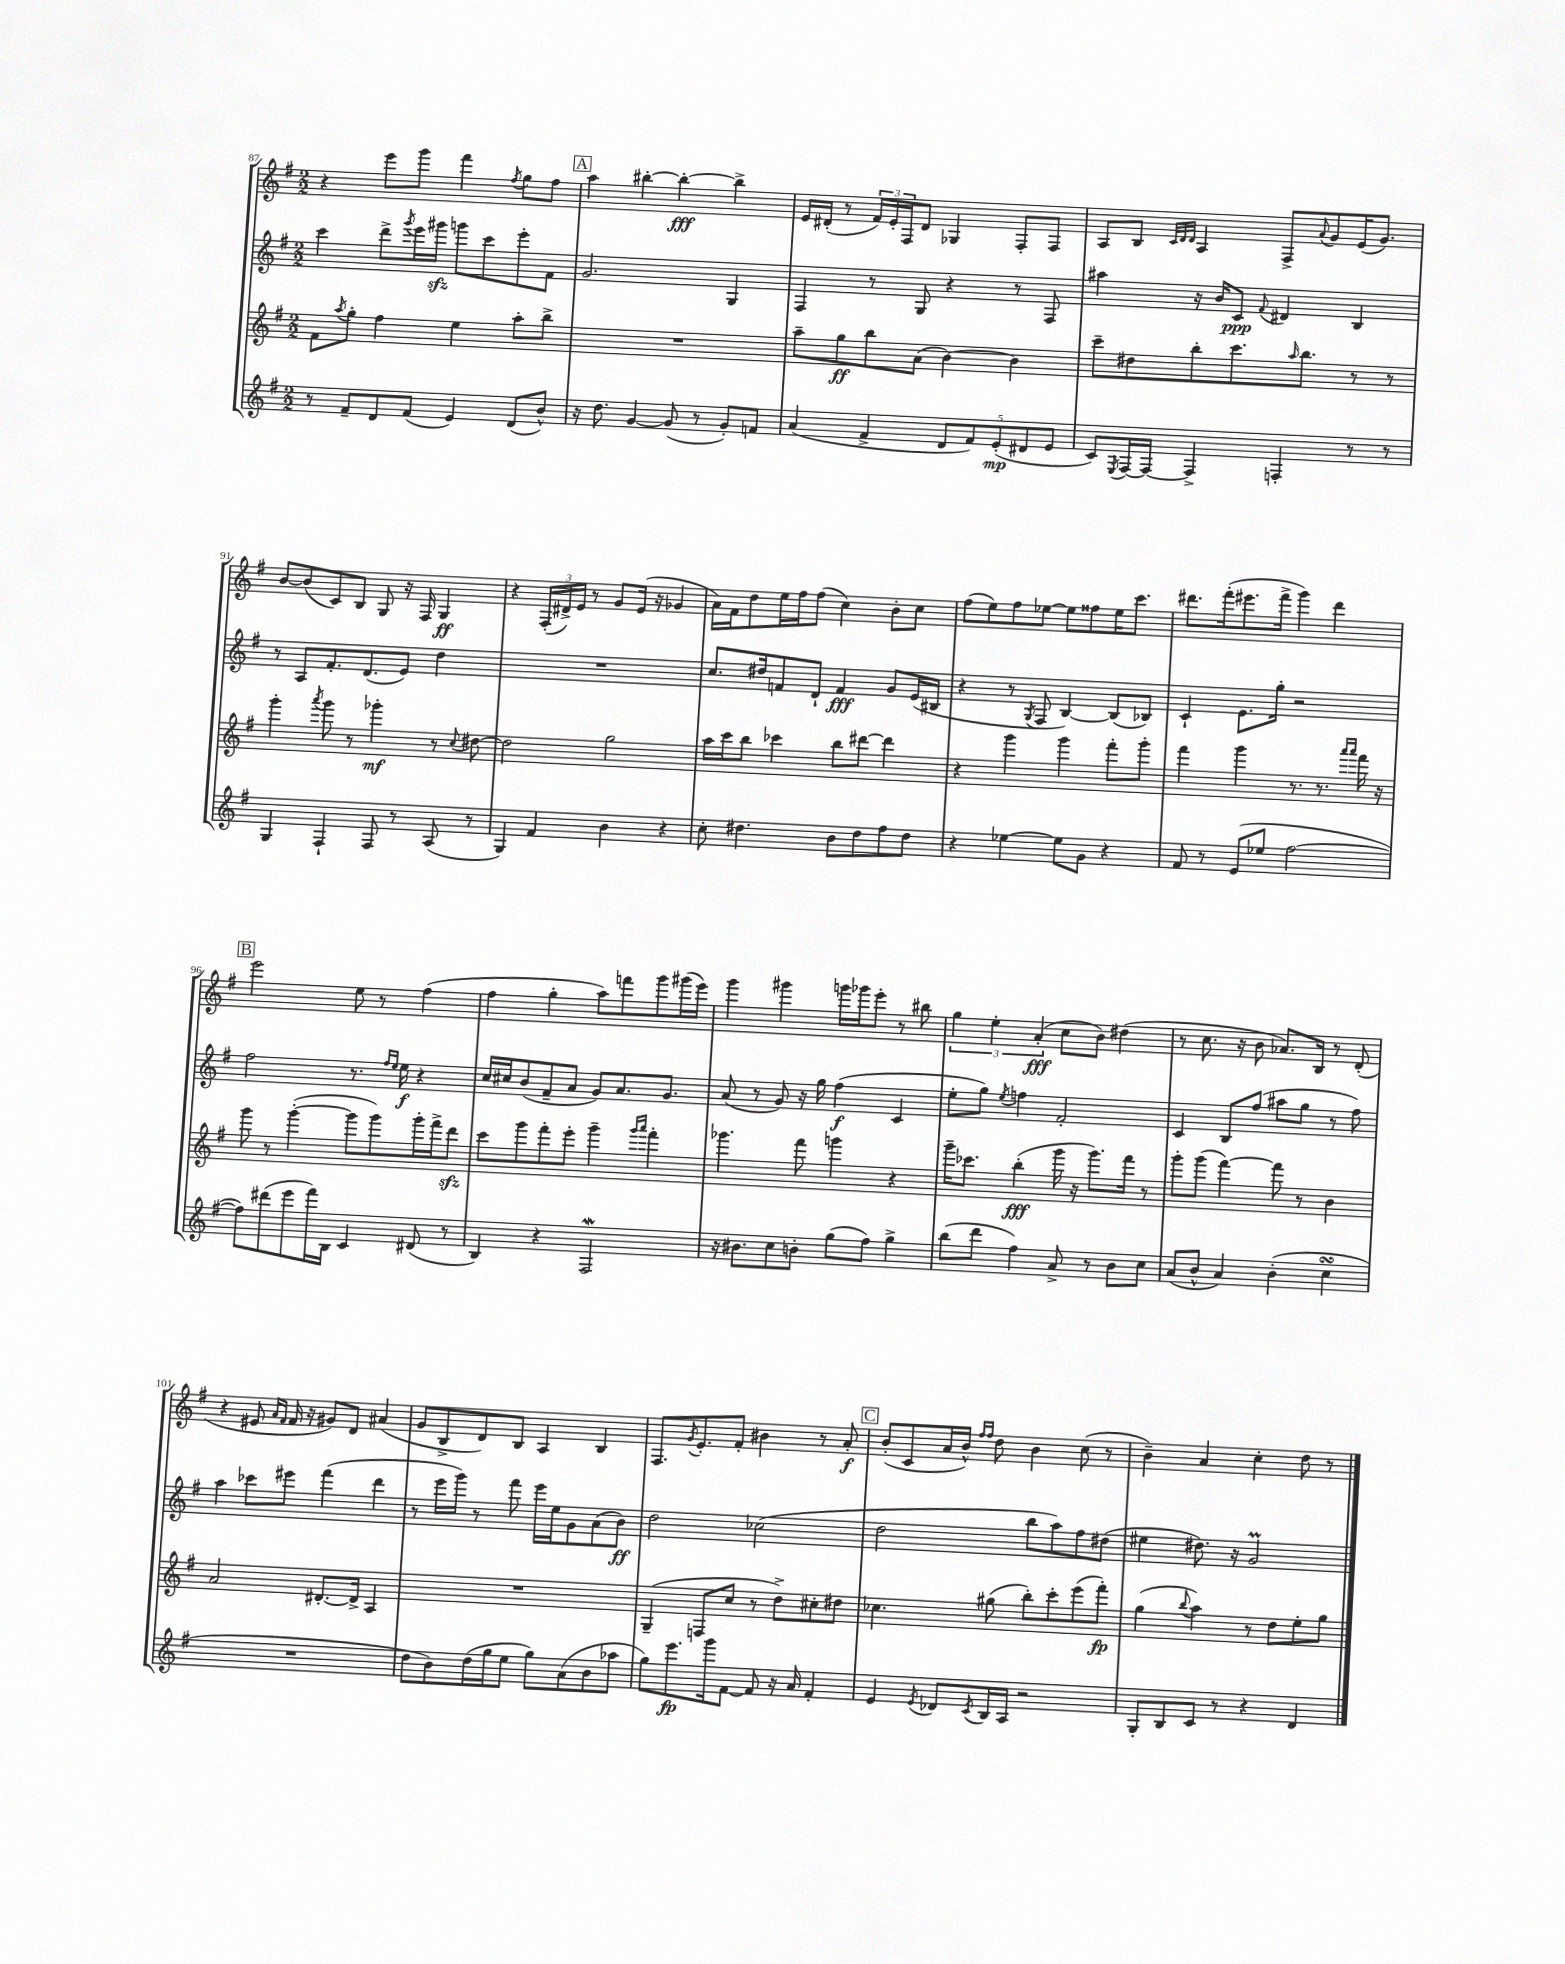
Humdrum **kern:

**kern	**kern	**kern	**kern
*staff4	*staff3	*staff2	*staff1
*clefG2	*clefG2	*clefG2	*clefG2
*k[f#]	*k[f#]	*k[f#]	*k[f#]
*M2/2	*M2/2	*M2/2	*M2/2
8r	8f#\L	4ccc\	4r
.	8qaa/	.	.
8f#~/L	8gg'\J	.	.
8d/	4ff#\	8ddd^\L	8eee\L
.	.	8qggg/	.
(8f#/J	.	16eee\L	8ggg\J
.	.	16ggg#\JJ	.
4e/)	4ee\	8ggg\L	4fff#\
.	.	8ccc\	.
.	.	.	8qff#/
(8d/L	8aa'\L	8eee'\	8gg\L
8b^^/J)	8bb^\J	8f#\J	8ff#\J
=	=	=	=
16r	1r	2.g/	4aa\
8.dd\	.	.	.
[4g/	.	.	[4bb#'\
(8g/]	.	.	4bb#'\_
8r	.	.	.
8g'/L)	.	4G/	4bb#^\]
8f/J	.	.	.
=	=	=	=
(4a/	8aa~\L	4F#/	16e/LL
.	.	.	(16d#'/JJ
.	8gg\	.	8r
4f#^/	8bb\	8r	24f#/LL)
.	.	.	24e'/
.	.	.	24F#/J
.	(8a\J	8G/	8d#/J
10d/L	[4b\)	4r	4G-/
10f#/)	.	.	.
(10e'/	.	.	.
.	4b\]	8r	8F#'/L
10d#/	.	.	.
.	.	8F#/	8F#/J
10e/J	.	.	.
=	=	=	=
8c/L)	8ccc~\L	4aa#\	8A/L
8qE/	.	.	.
[16F#/L	8dd#\	.	8B/J
16F#/_JJ	.	.	.
.	.	.	32qqc/LLL
.	.	.	32qqd/
.	.	.	32qqd/JJJ
4F#^/]	8bb'\	16r	4A/
.	.	16b/LK	.
.	8.ccc\	8c/J	.
.	.	8qqf#/	.
4F'/	.	4d#/	8F#^/L
.	16qqaa/	.	.
.	8.bb\J	.	.
.	.	.	8qqa/
.	.	.	8g/
8r	8r	4B/	(16e/K
.	.	.	8.g/J)
8r	8r	.	.
=	=	=	=
4G/	4ggg'\	8r	[8b/L
.	.	8A/L	(8b/]
.	8qaaa/	.	.
4F#`/	8ggg\	8.f#'/	8c/)
.	8r	.	8B/J
.	.	(8.d/	.
8F#/	4ggg-'\	.	8G/
8r	.	8e/J)	16r
.	.	.	16F#/
(8A/	8r	4dd\	4G/
.	8qqcc/	.	.
8r	[8dd#\	.	.
=	=	=	=
4G/)	2dd#\]	1r	4r
4f#/	.	.	(24F#'/LL
.	.	.	24d#^/)
.	.	.	24e/JJ
.	.	.	8r
4b\	2gg\	.	8g/L
.	.	.	(16e/Jk
.	.	.	16r
4r	.	.	4g-/
=	=	=	=
8cc'\	16aa\LL	8.cc/L	16a\LL)
.	16ccc\J	.	16f#\J
4.dd#\	8bb\J	.	8dd\
.	.	16dd#/k	.
.	4ccc-\	8f/	16ee\L
.	.	.	16ff#\J
.	.	8d`/J	(8ff#\J
8b\L	8bb\L	4f/	4cc\)
8dd#\	[8ddd#\J	.	.
8ff#\	4ddd#\]	8g/L	8b'\L
8dd#\J	.	(16e/L	8cc\J
.	.	16B#/JJ	.
=	=	=	=
4r	4r	4r	(8ff#\L
.	.	.	8ee\)
[4ee-\	4ggg\	8r	8ff#\
.	.	8qG/	.
.	.	8F#/	[8ee-\J
8ee-\]L	4ggg\	[4B/)	8ee-\]L
8g\J	.	.	8ff##\
4r	8fff#'\L	(8B/]L	16ee-\K
.	.	.	8.ccc\J
.	8ggg'\J	8B-/J)	.
=	=	=	=
8f#/	4fff#\	4c`/	8.ddd#\L
8r	.	.	.
.	.	.	(16fff#'\k
(8e/L	4ggg\	8.e\L	8.eee#\
8ee-/J	.	.	.
.	.	16gg'\Jk	16fff#^\Jk
[2ff#\	8.r	2r	4ggg\)
.	8.r	.	.
.	.	.	4ddd#\
.	16qqaaa/LL	.	.
.	16qqaaa/JJ	.	.
.	16fff#\	.	.
.	16r	.	.
=	=	=	=
8ff#\]L)	8ggg\	2ff#\	2eee\
(8ddd#\	8r	.	.
8eee\	([4ggg'\	.	.
16fff#\L)	.	.	.
16B\JJ	.	.	.
4c/	8ggg\]L	8.r	8ee\
.	8ggg\)	.	8r
.	.	16qqff#/LL	.
.	.	16qqee/JJ	.
.	.	16ee\	.
(8d#/	16ggg'\L	4r	(4ff#\
.	16fff#^\J	.	.
8r	8ddd\J	.	.
=	=	=	=
4B/)	8ccc\L	16cc/LL	4ff#\
.	.	16cc#/J	.
.	8ggg\	(8b/	.
4r	8fff#'\	8f#~/	4gg'\
.	8eee'\J	8a/J	.
2F#/	4ggg~\	8g/L)	8aa\L)
.	.	8.a/	8fff\
.	16qqggg/LL	.	.
.	16qqaaa/JJ	.	.
.	4fff#'\	.	8ggg\
.	.	8.g/J	.
.	.	.	(16ggg#\L
.	.	.	16eee\JJ)
=	=	=	=
16r	4.ggg-\	(8a/	4ggg\
8.b#\L	.	.	.
.	.	8r	.
8cc\	.	8g/)	4ggg#\
8b'\J	8fff#\	16r	.
.	.	16gg\	.
(8gg\L	4ggg\	(4ff#\	16ggg\LL
.	.	.	16ggg-\J
8ff#\J)	.	.	8eee'\J
4gg^\	4r	4c/	8r
.	.	.	8bb#\
=	=	=	=
(8bb\L	16ggg~\LK	8ee'\L	6gg\
.	8.ccc-\J	.	.
8ddd\J	.	8gg\J)	.
.	.	.	6ee'\
.	.	8qee/	.
4ff#\)	(4bb'\	4ff\	.
.	.	.	(6a'/
8a^/	16ggg\	2f#'/	8cc\L
.	16r	.	.
8r	8.ggg\L)	.	8b\J)
8b\L	.	.	(4dd#\
.	16fff#\Jk	.	.
8cc\J	8r	.	.
=	=	=	=
(8a/L	8ggg'\L	4c/	8r
8b^^/J	(8ggg\J	.	8.cc\
4a/)	[4fff#\)	8B/L	.
.	.	.	16r
.	.	(8ff#/J	8b\
(4b'\	8fff#\]	8aa#\L	8.a-/L)
.	8r	8gg\J	.
.	.	.	16B/Jk
4cc\	4b\	8r	8r
.	.	8ff#\)	(8d'/
=	=	=	=
1r	2a/	4aa\	4r
.	.	8ccc-\L	8e#/
.	.	.	16qqa/LL
.	.	.	16qqf#/JJ
.	.	8eee#\J	16f#/
.	.	.	16r
.	[8.d#'/L	(4fff#\	8g#/L)
.	.	.	8d/J
.	16d#^/]Jk	.	.
.	4A/	4ddd\	(4a#/
=	=	=	=
8dd\L	1r	8r	8g/L
8b\)	.	16eee\LL	8B^/
.	.	16ggg\JJ)	.
(16dd\L	.	8r	8d/)
16gg\J	.	.	.
8ee\J	.	8fff#\	8B/J
8gg\L)	.	16eee\LL	4A/
.	.	16ee\J	.
(8a\	.	8g\	.
8b\	.	(8a\	4B/
8aa-\J	.	8b\J)	.
=	=	=	=
8gg\L)	(4G~/	2dd\	8.F#/L
8.eee\	.	.	.
.	.	.	8qg/
.	.	.	8.e'/
.	8F/L	.	.
16ggg\k	.	.	.
[8f#\J	8cc/J	.	8f#'/J
8f#/]	8r	(2cc-\	4b#\
16r	8dd^\L)	.	.
16a/	.	.	.
4f#'/	8cc#'\	.	8r
.	8dd#\J	.	8a'/
=	=	=	=
4e/	4.cc-\	2dd\	(8b'/L
.	.	.	8c/
8qe/	.	.	.
8d-/L	.	.	16a/L
.	.	.	16b^^/JJ)
.	.	.	16qqff#/LL
8qc/	.	.	16qqff#/JJ
16B/L	(8gg#\	.	8dd\
16A/JJ	.	.	.
2r	8bb'\L)	8bb\L	4b\
.	8ccc'\	8aa\)	.
.	(8eee\	8ff#\	(8cc\
.	8fff#'\J)	(8dd#\J	8r
=	=	=	=
8G'/L	(4gg\	4ee#\	4b~\)
8B/	.	.	.
.	8qqbb/	.	.
8c/J	4aa\)	8.dd#\)	4a/
8r	.	.	.
.	.	16r	.
4r	8r	2g/	4cc'\
.	8dd\L	.	.
4d/	8ee'\	.	8dd\
.	8gg\J	.	8r
==	==	==	==
*-	*-	*-	*-
